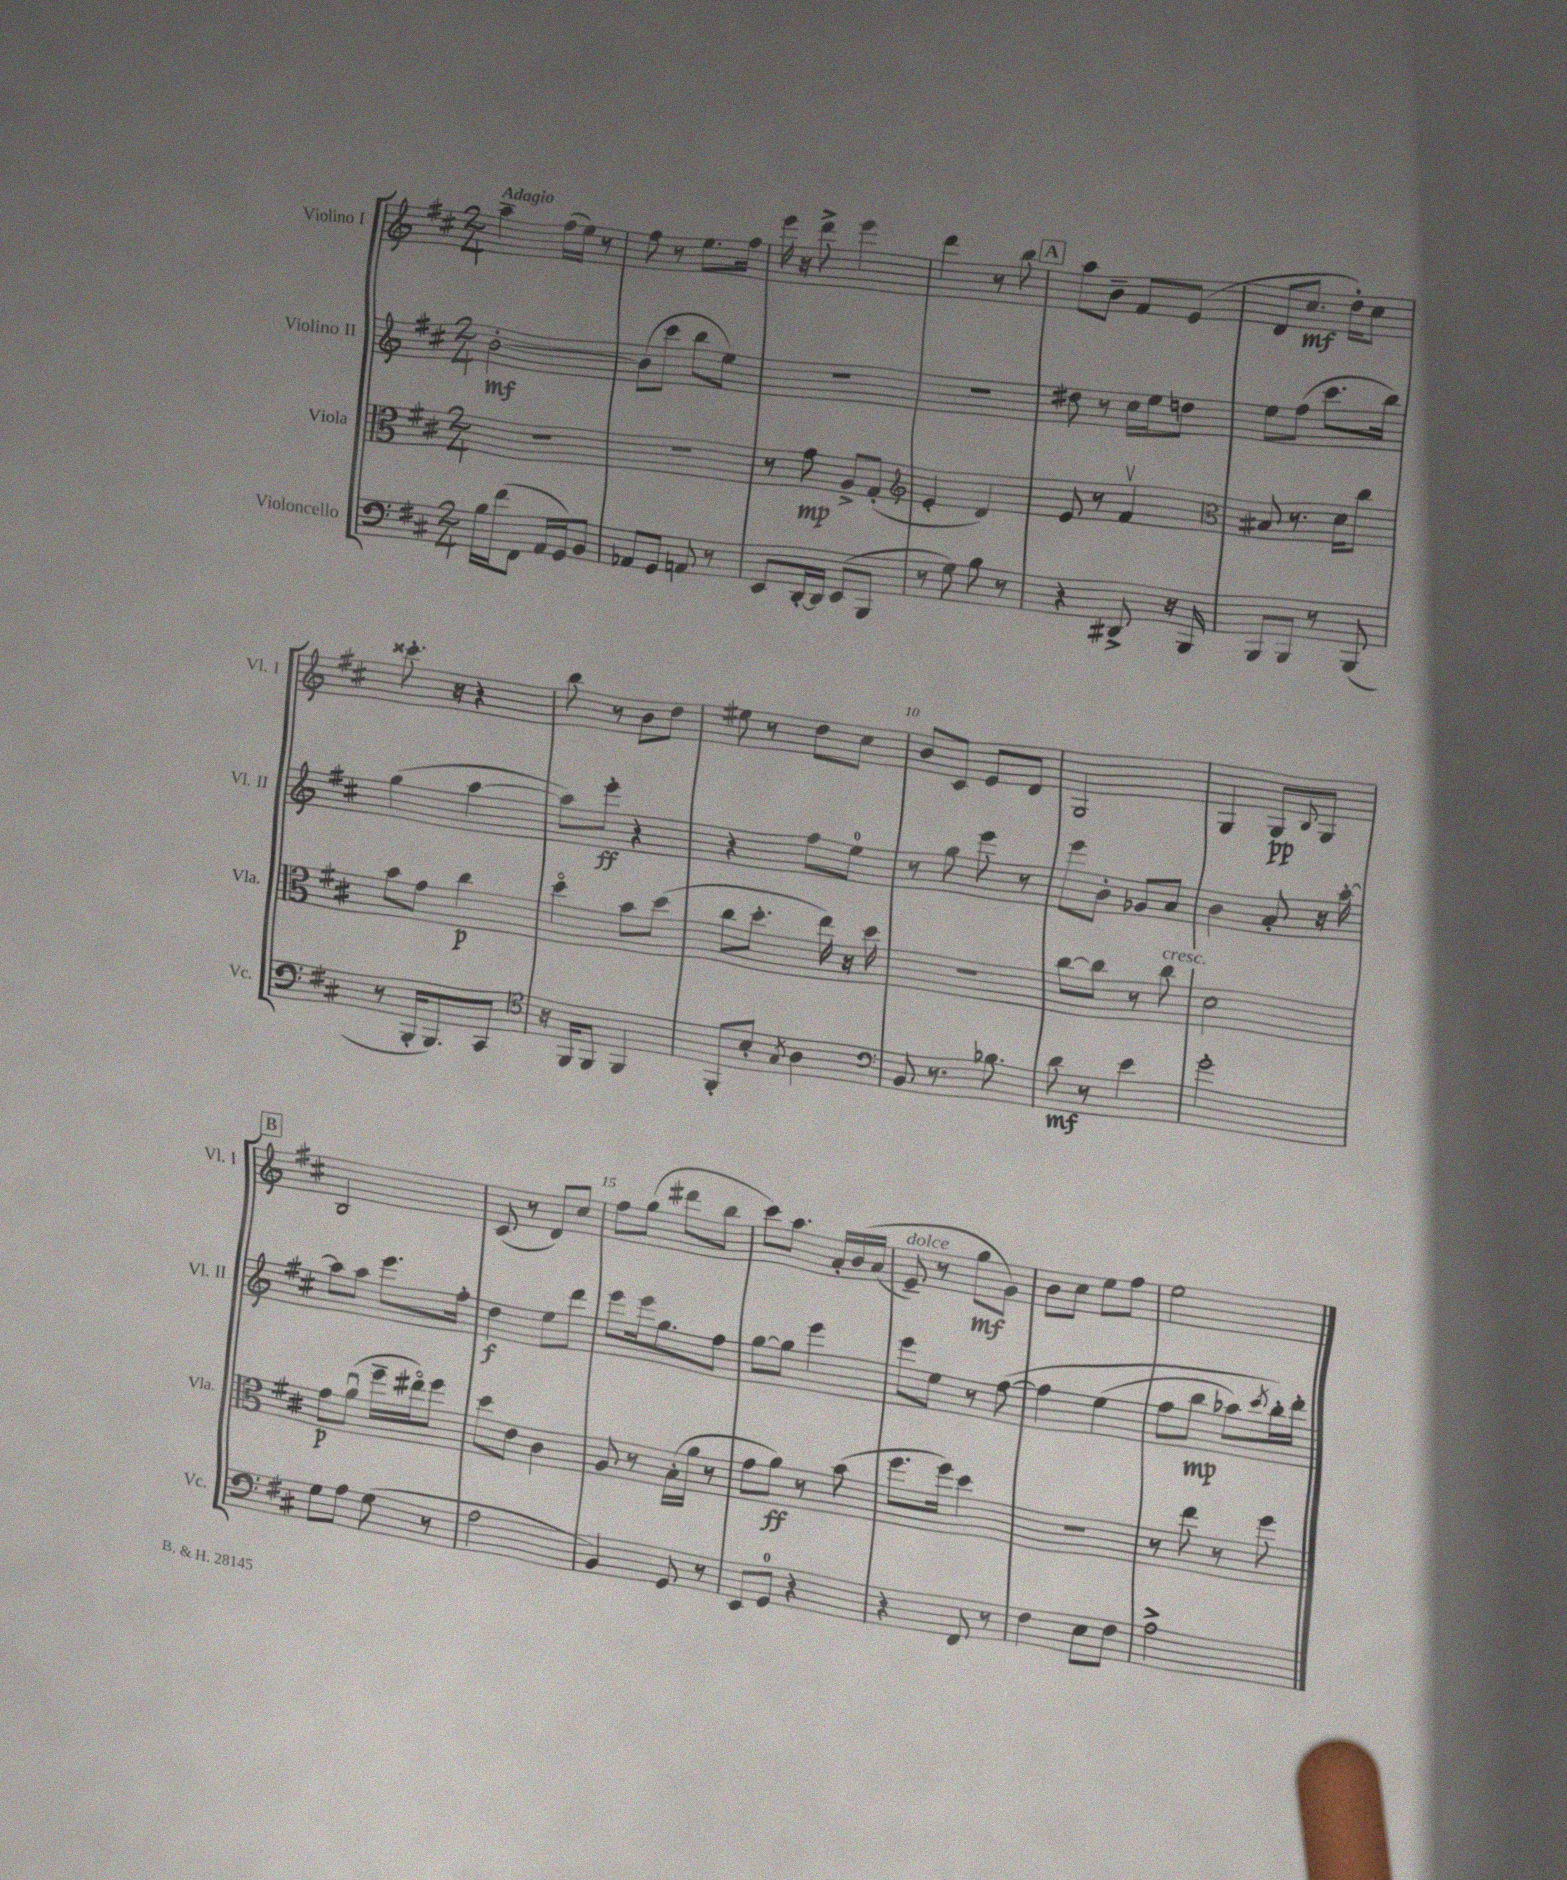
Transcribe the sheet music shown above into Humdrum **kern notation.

**kern	**kern	**kern	**kern
*staff4	*staff3	*staff2	*staff1
*clefF4	*clefC3	*clefG2	*clefG2
*k[f#c#]	*k[f#c#]	*k[f#c#]	*k[f#c#]
*M2/4	*M2/4	*M2/4	*M2/4
16B\LL	2r	[2b'\	4aa~\
(16f#\J	.	.	.
8FF#\J	.	.	.
16AA/LL	.	.	(16ff#\LL
16GG/J)	.	.	16ee\JJ)
8BB/J	.	.	8r
=	=	=	=
8AA-/L	2r	(8b\]L	8ff#\
8GG/J	.	8ccc#\J	8r
8AA/	.	8bb\L	8.ee\L
8r	.	8ee\J)	.
.	.	.	16ff#\Jk
=	=	=	=
8EE/L	8r	2r	16eee\
.	.	.	16r
[16DD'/L	8g\	.	8ddd^\
16DD/]JJ	.	.	.
(8EE/L	8A^/L	.	4eee\
8BBB/J	(8G'/J	.	.
=	=	=	=
*	*clefG2	*	*
8r	4e'/	2r	4ddd\
8G\)	.	.	.
8B\	4d/)	.	8r
8r	.	.	8bb\
=	=	=	=
4r	8e/	8dd#\	8aa\L
.	8r	8r	8b~\J
8DD#^/	4f#v/	16cc#\LL	8f#/L
.	.	16ee\J	.
16r	.	8dd\J	(8e/J
16BBB/	.	.	.
=	=	=	=
*	*clefC3	*	*
8BBB/L	8B#/	8ee\L	8d/L
8BBB/J	8.r	(8ff#\J	8.cc#/J
8r	.	8.ccc#\L	.
.	16d\LK	.	16dd'\LK)
(8BBB/	8cc#\J	.	8cc#\J
.	.	16bb\Jk)	.
=	=	=	=
8r	8b\L	(4gg\	8.ccc##'\
16BBB'/LK	8g\J	.	.
8.BBB/)	.	.	16r
.	4cc#\	[4aa\	4r
8CC#/J	.	.	.
=	=	=	=
*clefC4	*	*	*
16r	4ddo\	8aa\]L)	8bb\
16FF#/LK	.	.	.
8FF#/J	.	8eee'\J	8r
4FF#/	8b\L	4r	8b\L
.	(8dd\J	.	8dd\J
=	=	=	=
8FF#'/L	8cc#\L	4r	8ee#\
8B'/J	8.dd'\J	.	8r
8qG/	.	.	.
4A\	.	8ff#\L	8dd\L
.	16ee\)	.	.
.	16r	8ee\J	8cc#\J
.	16dd\	.	.
=	=	=	=
*clefF4	*	*	*
8BB/	2r	8r	8b/L
8.r	.	8gg\	8c#/J
.	.	8eee\	8e/L
8.B-\	.	.	.
.	.	8r	8d/J
=	=	=	=
8d\	[8cc#\L	8eee\L	2G/
8r	8cc#\]J	8b'\J	.
4e\	8r	8g-/L	.
.	8cc#\	8a/J	.
=	=	=	=
2g'\	2d\	4b\	4G/
.	.	8a'/	8G/L
.	.	.	8qqB/
.	.	16r	8G/J
.	.	[16aa'\	.
=	=	=	=
8G\L	8g\L	8aa\]L	2B/
8A\J	(8au\J	8aa\J	.
(8G\	16ff#~\LL	8.eee\L	.
.	16ee#o\J)	.	.
8r	8ff#\J	.	.
.	.	16ff#'\Jk	.
=	=	=	=
2A\	8dd\L	4dd\	(8c#/
.	8e\J	.	8r
.	4c#\	8ee\L	8d/L)
.	.	8ddd\J	8cc#/J
=	=	=	=
4BB/)	8A/	8eee\L	8ff#\L
.	8r	16eee\k	(8gg\J
.	.	8.gg\	.
8GG/	(16B'\LL	.	8ddd#\L
.	16a\JJ	.	.
8r	8r	8ff#\J	8bb\J
=	=	=	=
8EE/L	8g\L	[8gg\L	8ccc#\L)
8GG/J	8a\J)	8gg\]J	8.aa\J
4r	8r	4eee\	.
.	.	.	16a'/LL
.	(8b\	.	&(16b/
.	.	.	(16a/JJ
=	=	=	=
4r	8.ff#\L	8eee\L	8e~/)
.	.	8ee\J	8r
.	16ff#\Jk)	.	.
8FF#/	4dd\	8r	8gg\L
8r	.	&([8ff#\	8g\J&)
=	=	=	=
4F#\	2r	4ff#\]	8b\L
.	.	.	8cc#\J
8E\L	.	(4ee\	8ee\L
8F#\J	.	.	8ff#\J
=	=	=	=
2A^\	8r	8ff#\L	2ee\
.	8ee\	8bb\J	.
.	8r	8aa-\L)	.
.	.	8qccc#/	.
.	8ff#\	16bb'\L&)	.
.	.	16ddd'\JJ	.
==	==	==	==
*-	*-	*-	*-
